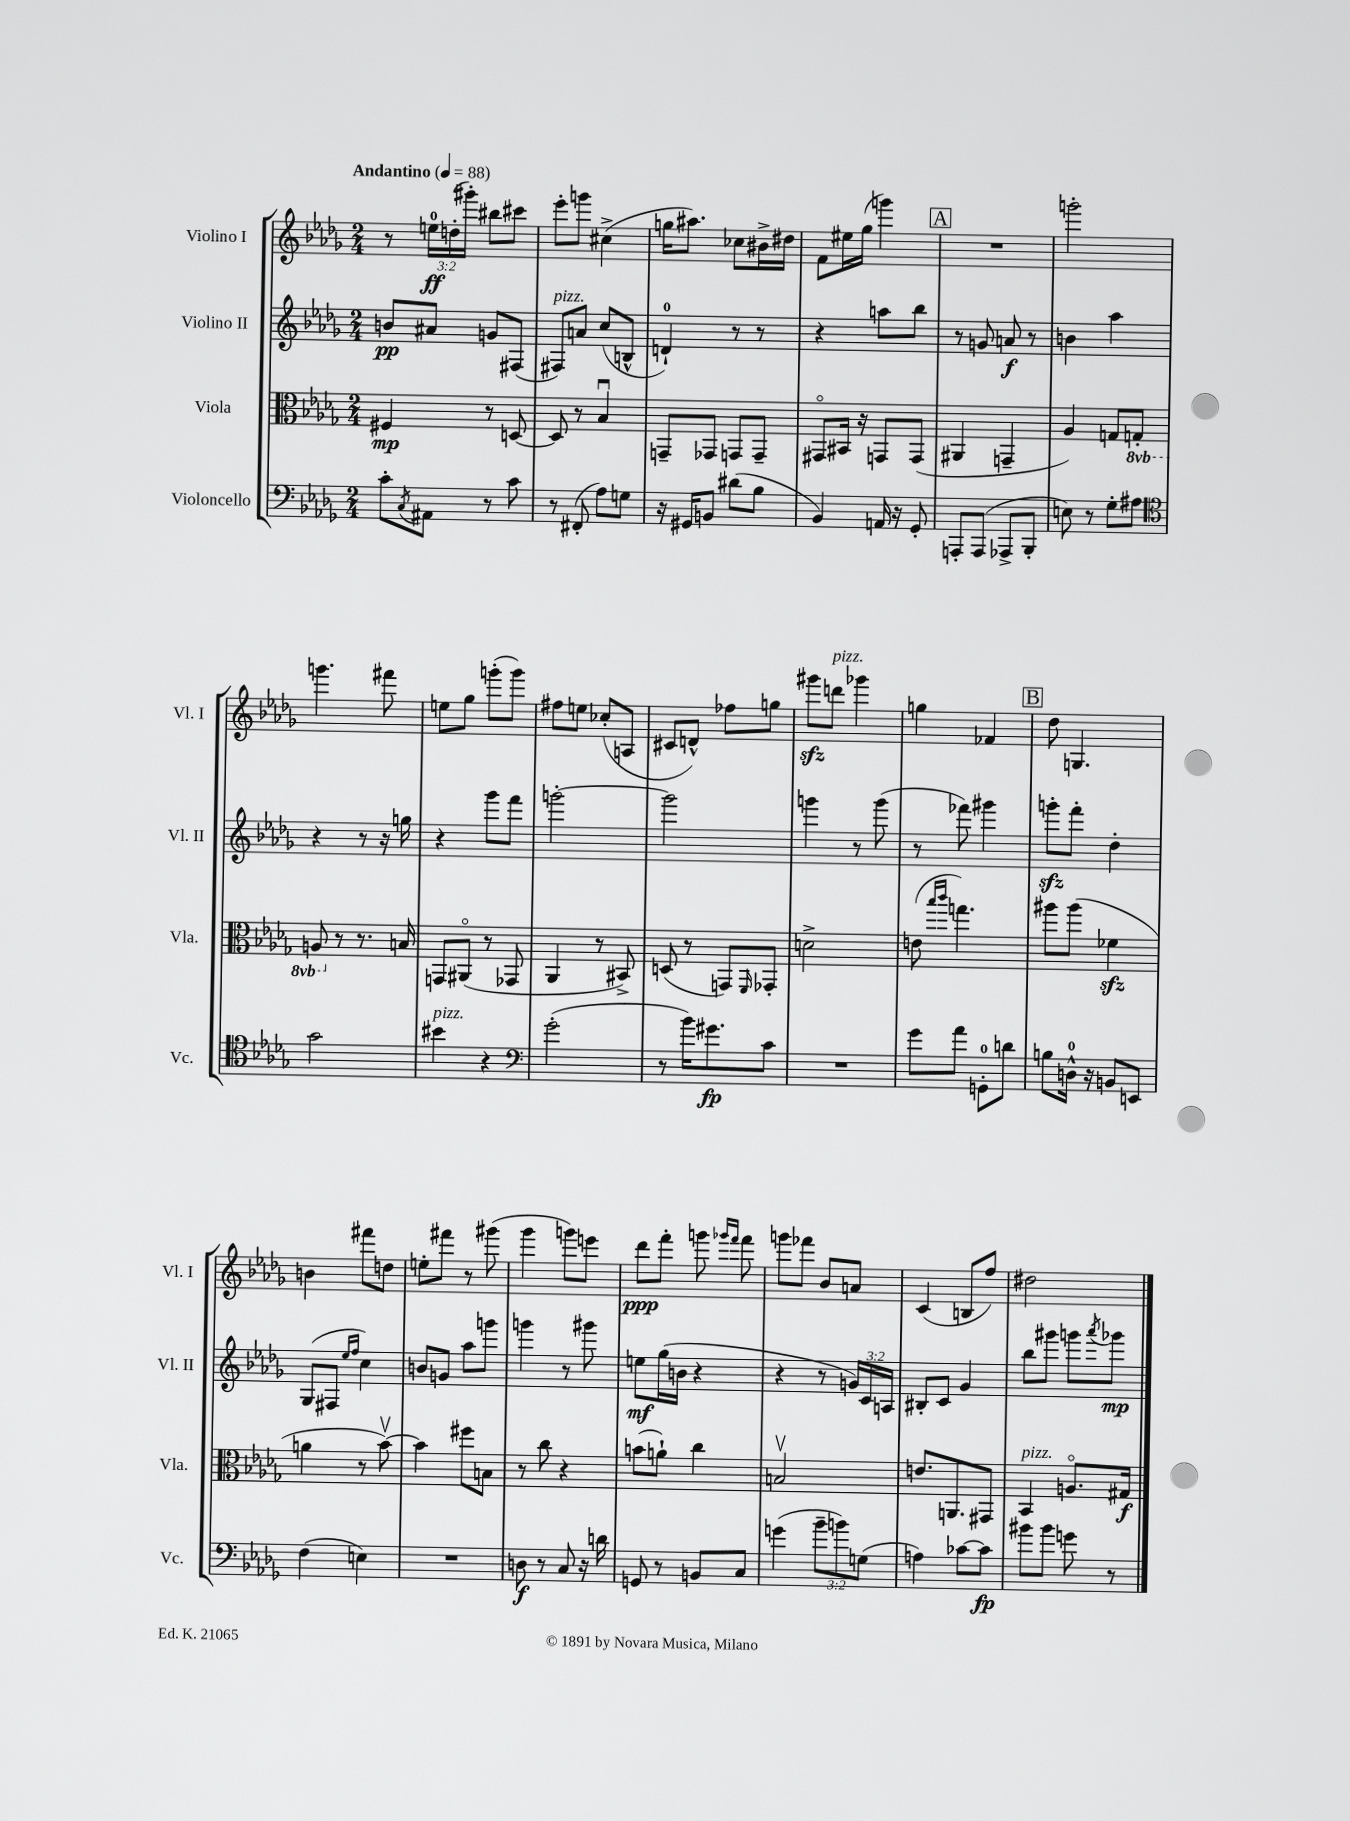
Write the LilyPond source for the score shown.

<<
\new StaffGroup <<
\new Staff = "s0" \with { instrumentName = "Violino I" shortInstrumentName = "Vl. I" } {
    \clef treble \key des \major \numericTimeSignature \time 2/4 \override Staff.TupletNumber.text = #tuplet-number::calc-fraction-text \tempo "Andantino" 4 = 88
    r8 \tuplet 3/2 { e''16-0\ff d''16-.( gis'''16-.) } bis''8 cis'''8 |
    ees'''8-. g'''8 cis''4->( |
    g''16 ais''8.) ces''8 bis'16-> dis''16 |
    f'8 eis''16 ges''16( g'''4) |
    \mark \markup { \box "A" } R2 |
    g'''2-. |
    g'''4. fis'''8 |
    e''8 ges''8 g'''8-.( g'''8) |
    fis''8 e''8 ces''8-.( a8 |
    cis'8 d'8-^) fes''8 g''8 |
    gis'''8\sfz d'''8^\markup { \italic "pizz." } ges'''4 |
    g''4 fes'4 |
    \mark \markup { \box "B" } des''8 g4. |
    b'4 fis'''8 d''8 |
    e''8-. fis'''8 r8 gis'''8( |
    ges'''4 g'''8) e'''8 |
    des'''8\ppp f'''8-. g'''8 \grace { ges'''16 f'''16 } f'''8 |
    g'''8 fes'''8 bes'8 a'8 |
    c'4( b8 f''8) |
    dis''2 \bar "|." |
}
\new Staff = "s1" \with { instrumentName = "Violino II" shortInstrumentName = "Vl. II" } {
    \clef treble \key des \major \numericTimeSignature \time 2/4 \override Staff.TupletNumber.text = #tuplet-number::calc-fraction-text
    b'8\pp ais'8 g'8 fis8( |
    fis8^\markup { \italic "pizz." }) a'8 c''8( b8-^ |
    d'4-0-!) r8 r8 |
    r4 a''8 bes''8 |
    \mark \markup { \box "A" } r8 g'8 a'8\f r8 |
    b'4 aes''4 |
    r4 r8 r16 g''16 |
    r4 ges'''8 f'''8 |
    g'''2~-. |
    g'''2 |
    g'''4 r8 g'''8( |
    r8 fes'''8) gis'''4 |
    \mark \markup { \box "B" } g'''8-.\sfz f'''8-. des''4-. |
    ges8( fis8 \grace { ees''16 f''16 } c''4) |
    b'8 g'8 aes''8 g'''8 |
    g'''4 r8 gis'''8 |
    e''8\mf ges''16( b'16 r4 |
    r4 r8 \tuplet 3/2 { g'16) c'16 a16 } |
    bis8-. c'8 ges'4 |
    bes''8 gis'''8 g'''8 \acciaccatura { aes'''8 } ges'''8\mp \bar "|." |
}
\new Staff = "s2" \with { instrumentName = "Viola" shortInstrumentName = "Vla." } {
    \clef alto \key des \major \numericTimeSignature \time 2/4 \set Staff.ottavationMarkups = #ottavation-simple-ordinals
    fis4\mp r8 d8~ |
    d8 r8 bes4\downbow |
    g,8-- ges,8 g,8 g,8-- |
    gis,8\flageolet bis,16 r16 g,8 g,8( |
    \mark \markup { \box "A" } ais,4 g,4-- |
    aes4) g8 \ottava #-1 g,8-. |
    a,8 \ottava #0 r8 r8. b16 |
    g,8 ais,8\flageolet( r8 ges,8 |
    aes,4 r8 bis,8->) |
    d8( r8 g,8) \grace { f,16 } ges,8-. |
    d'2-> |
    e'8( \grace { bes''16 c'''16 } g''4.) |
    \mark \markup { \box "B" } ais''8 ais''8( fes'4\sfz |
    a'4 r8 bes'8~\upbow) |
    bes'4 fis''8 b8 |
    r8 c''8 r4 |
    b'8( a'8-!) c''4 |
    b2\upbow |
    e'8. a,8. gis,8 |
    bes,4^\markup { \italic "pizz." } a8.\flageolet gis16\f \bar "|." |
}
\new Staff = "s3" \with { instrumentName = "Violoncello" shortInstrumentName = "Vc." } {
    \clef bass \key des \major \numericTimeSignature \time 2/4 \override Staff.TupletNumber.text = #tuplet-number::calc-fraction-text
    c'8-. \acciaccatura { c8 } ais,8 r8 c'8 |
    r8 fis,8-.( aes8) g8 |
    r16 gis,16 b,8 dis'8( bes8 |
    bes,4) a,16 r16 ges,8-. |
    \mark \markup { \box "A" } a,,8-. a,,8( aes,,8-> bes,,8-. |
    e8) r8 ges8-. ais8 |
    \clef tenor ges'2 |
    bis'4^\markup { \italic "pizz." } r4 |
    \clef bass ges'2-.( |
    r8 bes'16) gis'8.\fp c'8 |
    R2 |
    ges'8 aes'8 g,8-0-. d'8 |
    \mark \markup { \box "B" } b8 d16-0-^ r16 b,8 e,8 |
    f4( e4) |
    R2 |
    d8\f r8 c8 r16 d'16 |
    g,8 r8 b,8 c8 |
    g'4( \tuplet 3/2 { bes'8-- b'8) g8( } |
    a4) ces'8~ ces'8\fp |
    bis'8 bis'8 g'8 r8 \bar "|." |
}
>>
>>
\layout { \context { \Score \remove "Bar_number_engraver" } }
